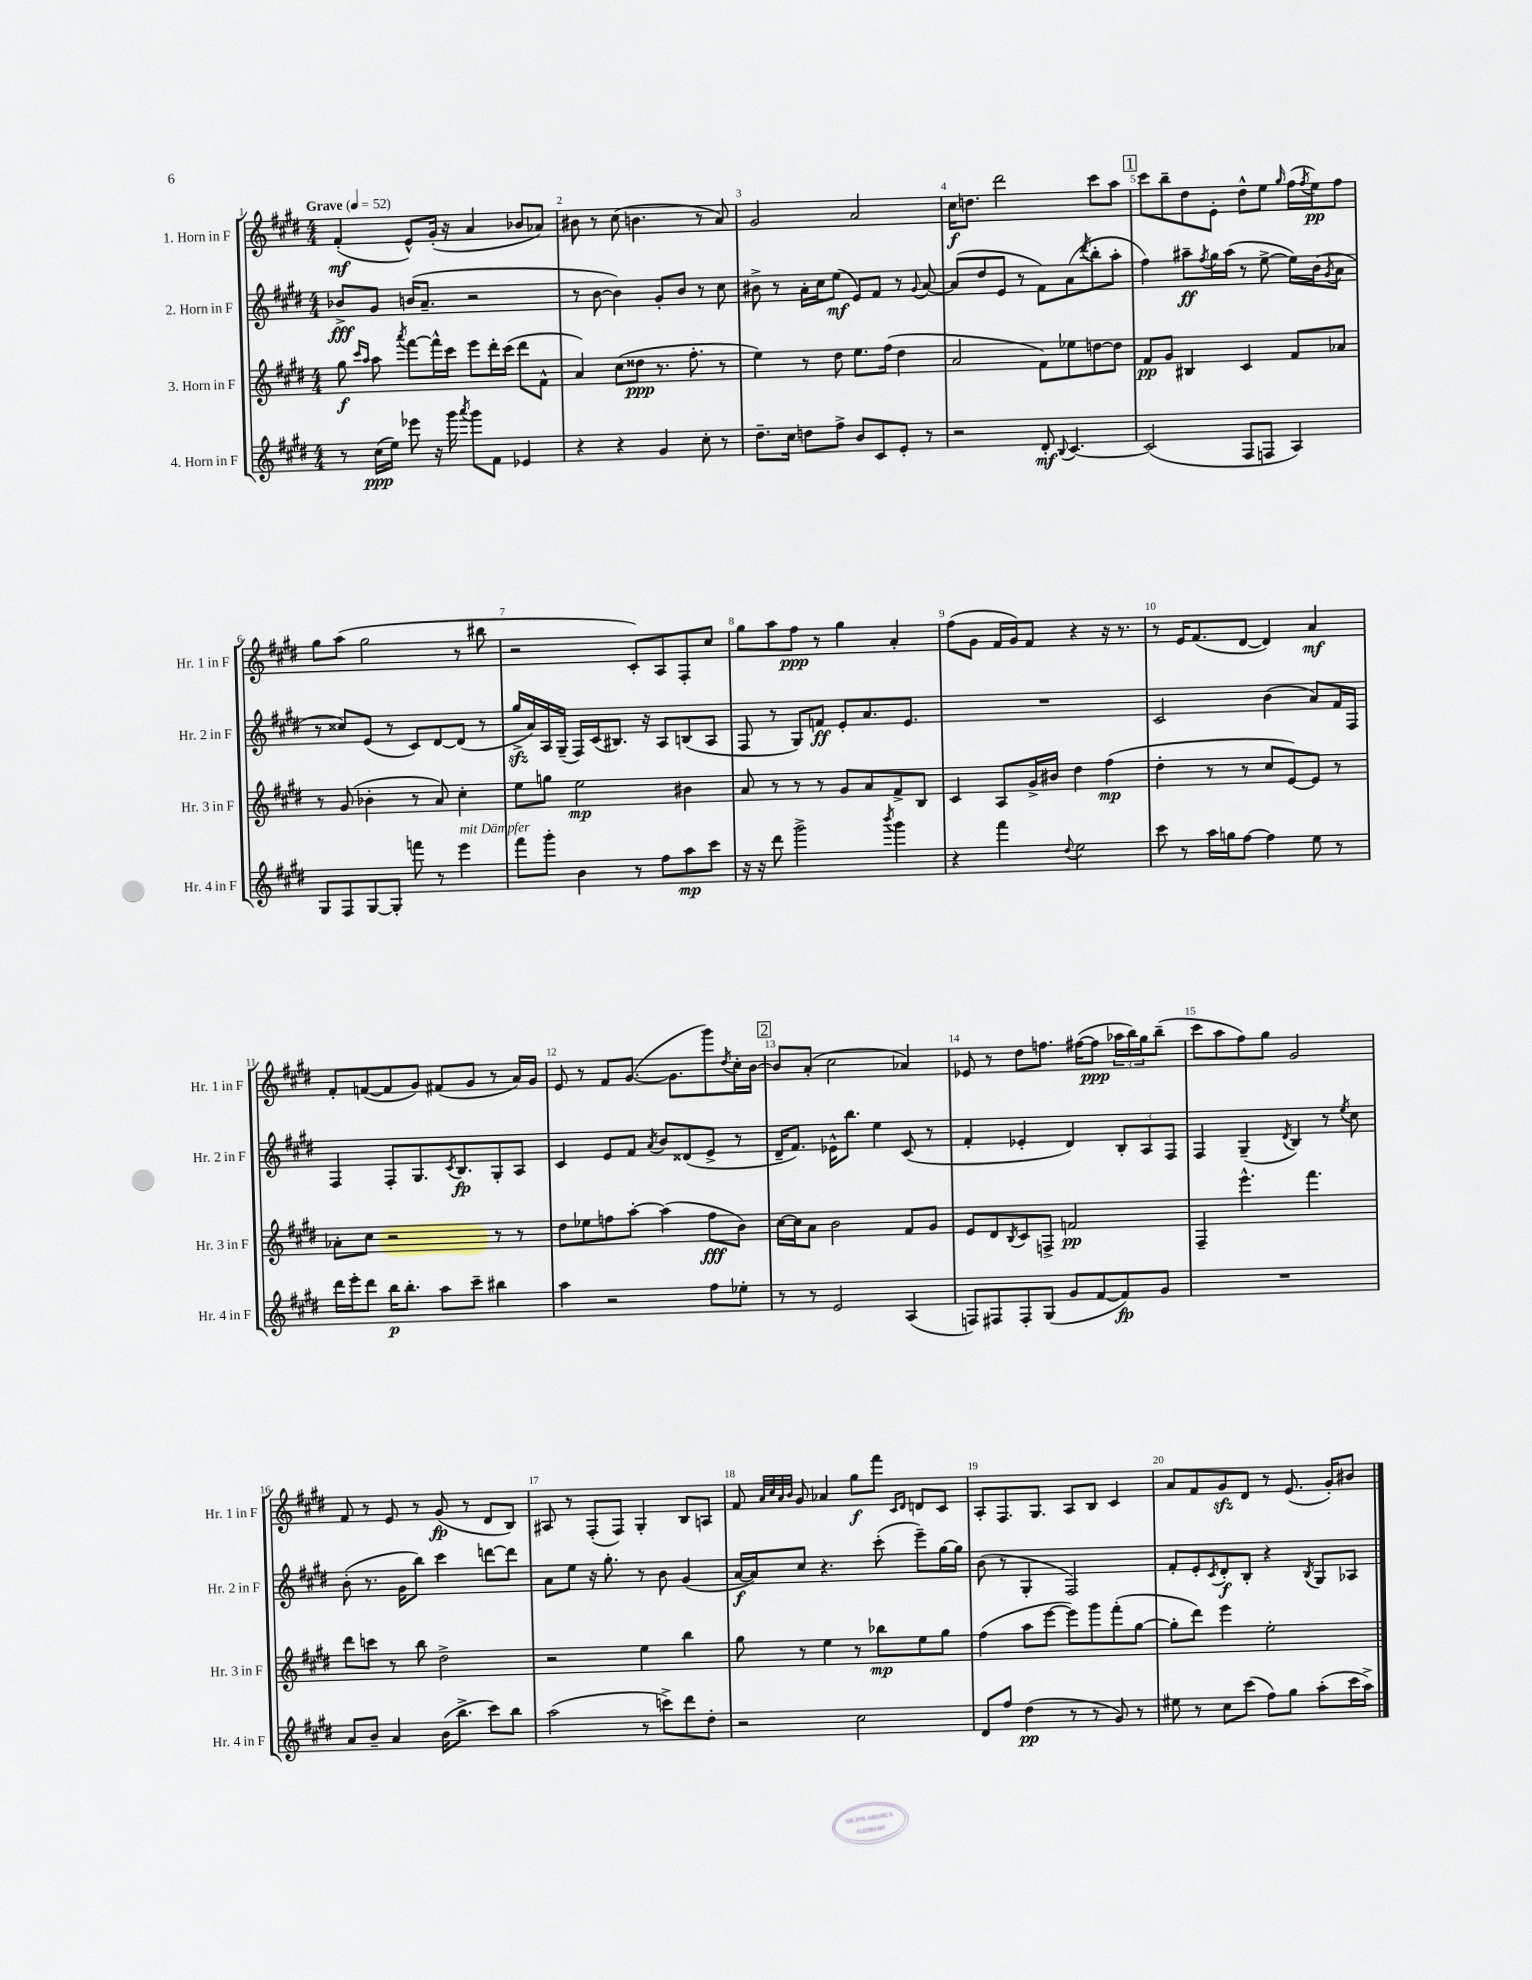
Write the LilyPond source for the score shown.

<<
\new StaffGroup <<
\new Staff = "s0" \with { instrumentName = "1. Horn in F" shortInstrumentName = "Hr. 1 in F" } {
    \clef treble \key e \major \numericTimeSignature \time 4/4 \tempo "Grave" 4 = 52
    fis'4-.\mf( e'8-^) gis'16-.( r16 a'4 bes'8 aes'8) |
    bis'8 r8 cis''8( b'4. r8 a'8) |
    gis'2 a'2 |
    cis''16\f d''8. dis'''2 cis'''8 a''8 |
    \mark \markup { \box "1" } cis'''8 b''8-- dis''8 e'8-. dis''8-^ e''8 \grace { gis''16 } fis''16( \acciaccatura { fis''8 } e''16\pp) fis''8 |
    gis''8 a''8( gis''2 r8 bis''8 |
    r2 cis'8-.) a8 fis8-. cis''8 |
    gis''8 a''8 fis''8\ppp r8 gis''4 a'4-. |
    fis''8( gis'8 fis'16 gis'16) fis'8 r4 r16 r8. |
    r8 e'16 fis'8.( dis'8~ dis'4) a'4\mf |
    fis'8-. f'8~( f'8 gis'8) fis'8( gis'8 r8 a'16) gis'16 |
    e'8 r8 fis'8 gis'8.~( gis'8. gis'''8) \acciaccatura { dis''8 } cis''16-. b'16~ |
    \mark \markup { \box "2" } b'8 a'8-.( cis''2 aes'4) |
    ees'8 r8 dis''8 f''8. fis''16~( fis''8\ppp \tuplet 3/2 { aes''16 b''16) gis''16 } b''8--( |
    cis'''8 a''8 fis''8) gis''8 gis'2 |
    fis'8 r8 e'8 r8 gis'8\fp( r8 dis'8 b8) |
    ais8 r8 fis8-.( fis8) gis4-. b8 a8 |
    fis'8 \grace { a'32 cis''32 a'32 b'32 } gis'8 aes'4 gis''8\f fis'''8 \grace { cis'16 dis'16 } d'8 cis'8 |
    a8-. fis8. gis8. a8 b8 cis'4 |
    a'8 fis'8 gis'8\sfz dis'8 r8 e'8.( gis'16-.) bis'8 \bar "|." |
}
\new Staff = "s1" \with { instrumentName = "2. Horn in F" shortInstrumentName = "Hr. 2 in F" } {
    \clef treble \key e \major \numericTimeSignature \time 4/4
    bes'8->\fff gis'8 b'16( a'8.-- r2 |
    r8 b'8~ b'4) gis'8-. b'8 r8 cis''8 |
    bis'8-> r8 a'16-. cis''16 e''8\mf( e'8) fis'8 r8 \appoggiatura { gis'8 } a'8~ |
    a'8( dis''8 e'8 r8 fis'8) a'8( \acciaccatura { dis'''8 } b''8-. a''8-. |
    \mark \markup { \box "1" } fis''4) ais''8--\ff \acciaccatura { fis''8 } gis''16 ais''16( r8 e''8~-> e''16) b'16( \acciaccatura { gis'8 } a'8 |
    r8 cisis''8) e'8( r8 cis'8) dis'8~ dis'8( r8 |
    gis''16->\sfz a'16) a16 gis16--( fis16) cis'16( bis8.) r16 a8 b8( a8 |
    fis8 r8 gis8) f'8\ff e'8-. a'8. e'8. |
    R1 |
    cis'2 b'4( a'8) fis'16 fis16 |
    fis4 fis8-. gis8. \acciaccatura { cis'8 } b8.\fp gis8-. a8 |
    cis'4 e'8 fis'8 \acciaccatura { a'8 } b'8 disis'8( e'8-> r8 |
    \mark \markup { \box "2" } dis'16-- fis'8.) ees'16-^ b''8. e''4 cis'8( r8 |
    fis'4-. ees'4-. dis'4) \tuplet 3/2 { b8-. a8 fis8 } |
    fis4 gis4--( \acciaccatura { dis'8 } b4) r8 \acciaccatura { e''8 } cis''8 |
    b'8-.( r8. gis'16 b''8) cis'''4 d'''8~ d'''8 |
    a'8 e''8 r16 gis''8.-. r8 b'8 gis'4( |
    a'16~\f a'16) cis''8 r4. cis'''8-.( e'''8--) gis''16~ gis''16 |
    b'8( r8 gis4-. fis2) |
    fis'8-. e'8-. \acciaccatura { cis'8 } dis'8-.\f b8-. r4 \acciaccatura { b8 } gis8 aes8 \bar "|." |
}
\new Staff = "s2" \with { instrumentName = "3. Horn in F" shortInstrumentName = "Hr. 3 in F" } {
    \clef treble \key e \major \numericTimeSignature \time 4/4
    gis''8\f \grace { cis'''16 a''16 } a''8 \acciaccatura { a'''8 } fis'''8~ fis'''16-^ cis'''16 e'''8 dis'''16-. cis'''16( dis'''8 fis'8-^ |
    a'4) cis''8( disis''8\ppp r8. fis''8.-. r8 |
    e''4) r8 dis''8 e''8. fis''16( dis''4 |
    a'2 fis'8) ees''8 d''8~ d''8 |
    \mark \markup { \box "1" } fis'8\pp gis'8 bis4 cis'4 fis'8 aes'8 |
    r8 gis'8( bes'4-. r8 a'8) cis''4-. |
    e''8 g''8 e''2\mp bis'4 |
    a'8 r8 r8 r8 gis'8 a'8 fis'8-> b8 |
    cis'4 a8 gis'16-> bis'16 dis''4 fis''4\mp( |
    dis''4-. r8 r8 cis''8 e'8~) e'8 r8 |
    aes'8-. cis''8 r2 r8 r8 |
    dis''8 ees''8 f''8 a''8~-. a''4( f''8\fff b'8) |
    \mark \markup { \box "2" } cis''16~ cis''16 a'8 b'2 fis'8 gis'8 |
    e'8 dis'8 \acciaccatura { b8 } cis'8 f8-> f'2\pp |
    fis4-- e'''4.-^ fis'''4. |
    dis'''8 c'''8 r8 b''8 dis''2-> |
    r2 e''4 b''4 |
    gis''8 r8 e''4 r8 bes''8\mp e''8 gis''8 |
    fis''4( a''8 e'''8~ e'''8) gis'''8 fis'''8-.( gis''8~ |
    gis''8-. dis'''8) e'''4 e''2-. \bar "|." |
}
\new Staff = "s3" \with { instrumentName = "4. Horn in F" shortInstrumentName = "Hr. 4 in F" } {
    \clef treble \key e \major \numericTimeSignature \time 4/4
    r8 cis''16\ppp( e''16) ees'''8 r16 gis'''16 \acciaccatura { a'''8 } gis'''8 fis'8 ees'4 |
    r4 r4 gis'4 cis''8-. r8 |
    dis''8.-- cis''16 d''8 fis''8-> b'8 cis'8 e'8-. r8 |
    r2 dis'8-.\mf \appoggiatura { b8 } cis'4.~ |
    \mark \markup { \box "1" } cis'2( fis8 f8 a4) |
    gis8 fis8 gis8~ gis8-. f'''8 r8 e'''4^\markup { \italic "mit Dämpfer" } |
    fis'''8 gis'''8-. b'4 r8 fis''8 a''8\mp cis'''8 |
    r16 r16 dis'''8 gis'''2-> \acciaccatura { b'''8 } gis'''4 |
    r4 fis'''4 \appoggiatura { dis''8 } e''2 |
    cis'''8 r8 a''16 g''16 fis''8~ fis''4 e''8 r8 |
    dis'''16 e'''16-. dis'''8 b''16\p b''8.-. a''8 cis'''8-- bis''4 |
    a''4 r2 fis''8 ees''8-. |
    \mark \markup { \box "2" } r8 r8 e'2 a4( |
    f8) fis8 fis8-. gis8( gis'8 fis'8~ fis'8\fp) gis'8 |
    R1 |
    a'8 b'8-- a'4 b'16( b''8.-> cis'''8) b''8 |
    a''2( r8 c'''8->) dis'''8 dis''8-. |
    r2 cis''2 |
    dis'8 fis''8 dis''4\pp( r8 r8 gis'8) r8 |
    eis''8 r8 cis''8 cis'''8( fis''8) gis''8 a''8-.( cis'''16 a''16->) \bar "|." |
}
>>
>>
\layout { \context { \Score \override BarNumber.break-visibility = ##(#f #t #t) barNumberVisibility = #all-bar-numbers-visible } }
